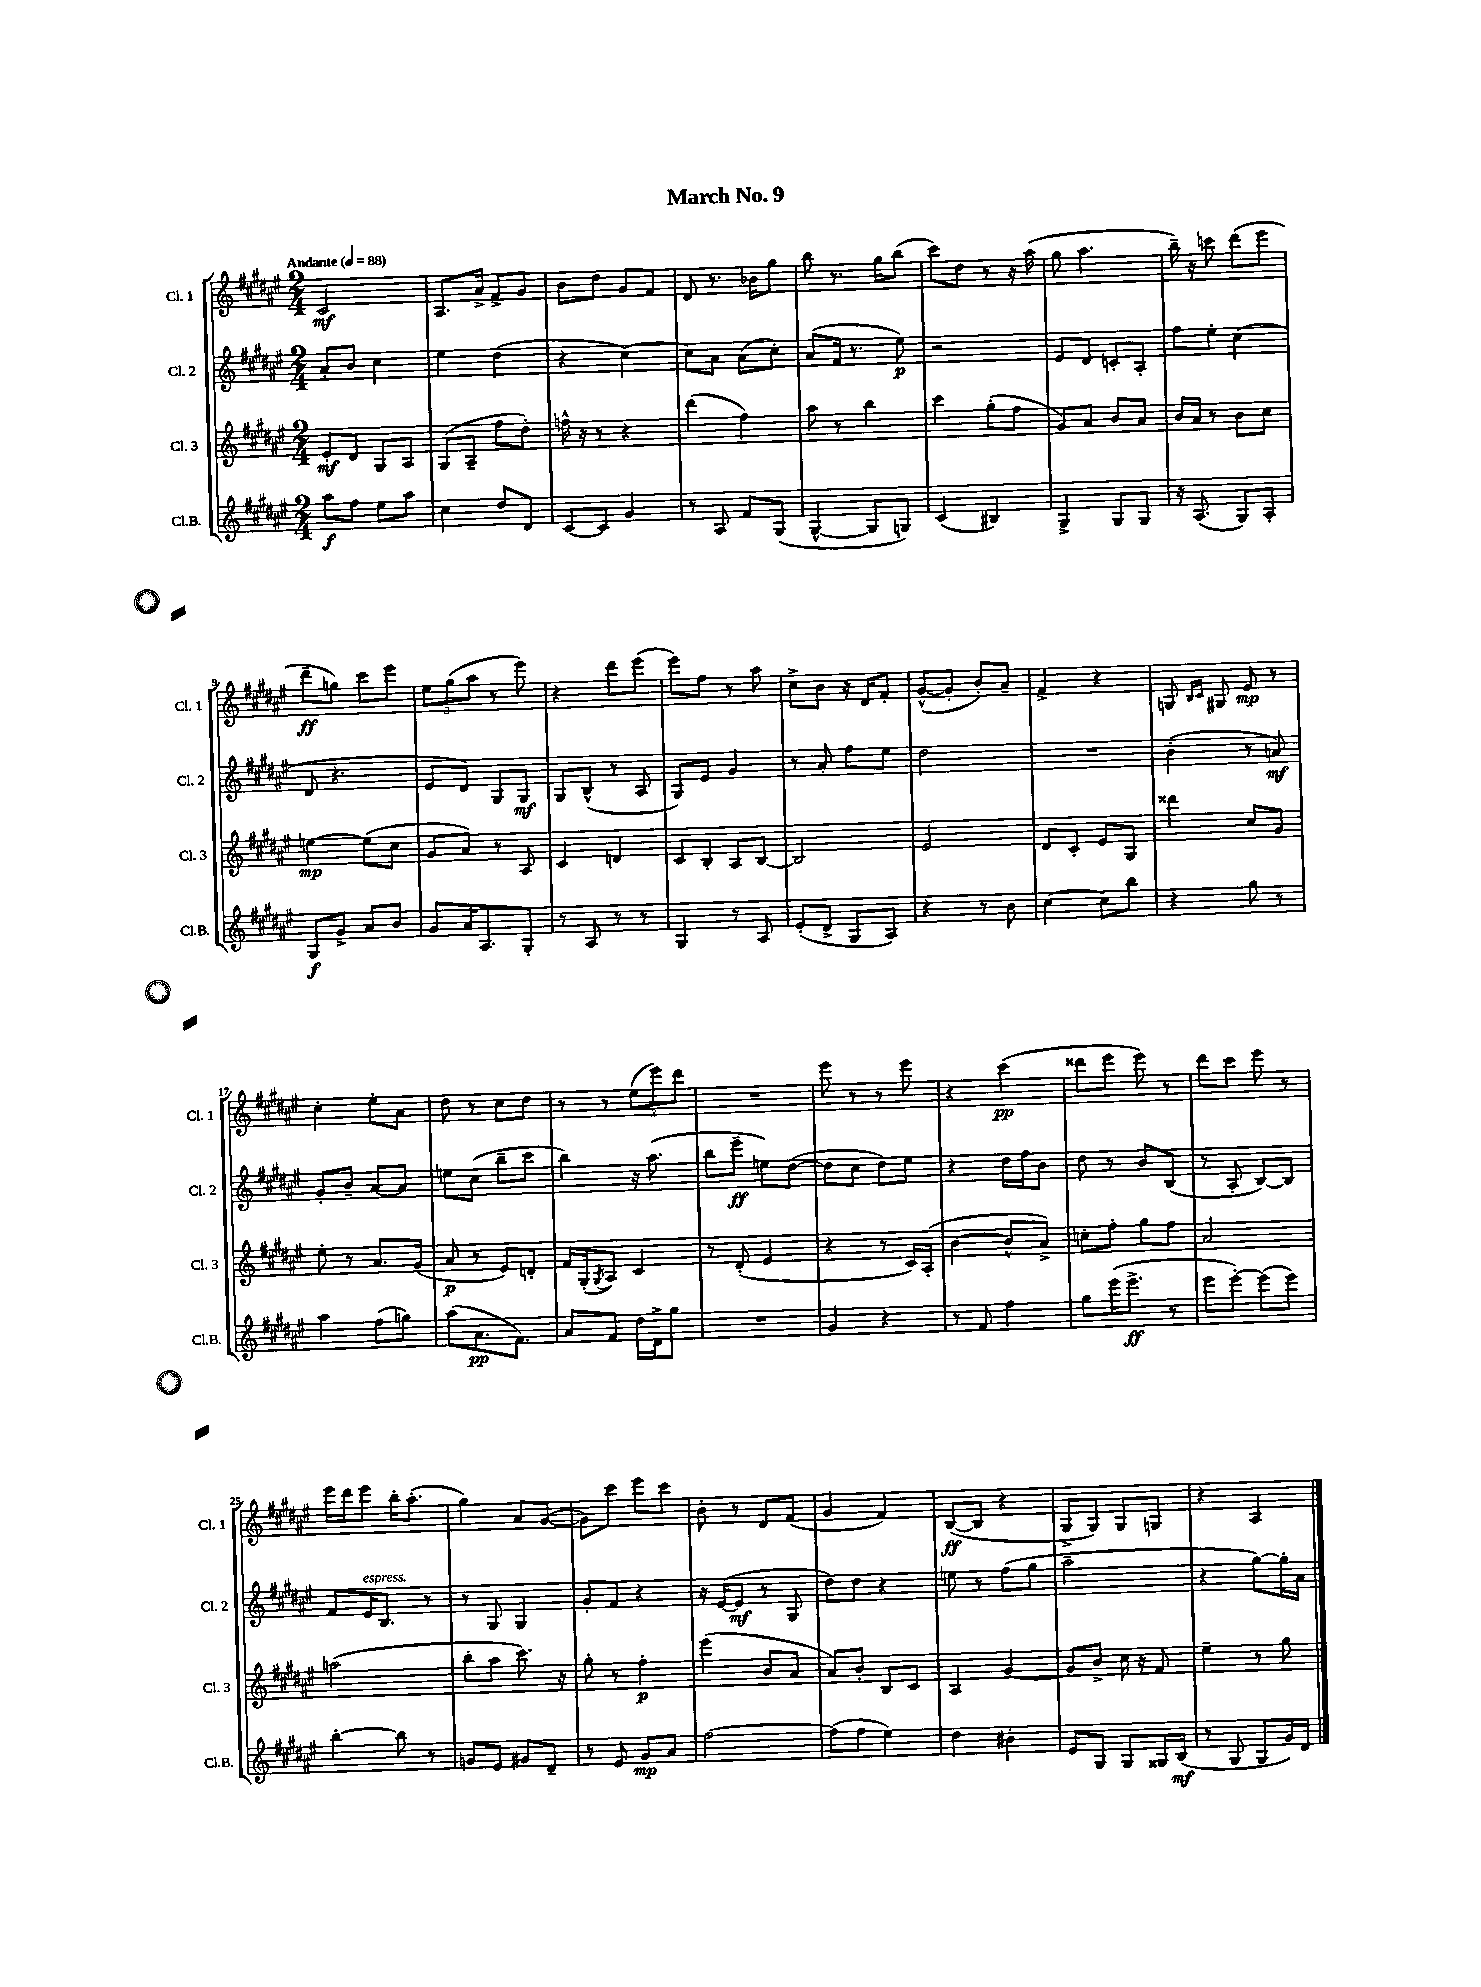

**kern	**dynam	**kern	**dynam	**kern	**dynam	**kern	**dynam
*part4	*part4	*part3	*part3	*part2	*part2	*part1	*part1
*staff4	*staff4	*staff3	*staff3	*staff2	*staff2	*staff1	*staff1
*I"Cl.B.	*	*I"Cl. 3	*	*I"Cl. 2	*	*I"Cl. 1	*
*I'Cl.B.	*	*I'Cl. 3	*	*I'Cl. 2	*	*I'Cl. 1	*
*clefG2	*	*clefG2	*	*clefG2	*	*clefG2	*
*k[f#c#g#d#a#e#]	*	*k[f#c#g#d#a#e#]	*	*k[f#c#g#d#a#e#]	*	*k[f#c#g#d#a#e#]	*
*M2/4	*	*M2/4	*	*M2/4	*	*M2/4	*
*MM88	*	*MM88	*	*MM88	*	*MM88	*
=1	=1	=1	=1	=1	=1	=1	=1
!	!	!	!	!	!	!LO:TX:a:B:t=Andante	!
8aa#\L	f	8e#'/L	mf	8a#'/L	.	2c#/	mf
8ff#\J	.	8d#/J	.	8b/J	.	.	.
8ee#\L	.	8G#/L	.	4cc#\	.	.	.
8aa#\J	.	8A#/J	.	.	.	.	.
=2	=2	=2	=2	=2	=2	=2	=2
4cc#\	.	(8G#/L	.	4ee#\	.	8.A#/L	.
.	.	8A#~/J	.	.	.	.	.
.	.	.	.	.	.	16a#^/Jk	.
8dd#/L	.	8ff#\L	.	(4dd#\	.	8f#^/L	.
8d#/J	.	8dd#'\J)	.	.	.	8g#/J	.
=3	=3	=3	=3	=3	=3	=3	=3
[8c#/L	.	16ffn^^\	.	4r	.	8b\L	.
.	.	16r	.	.	.	.	.
8c#/J]	.	8r	.	.	.	8dd#\J	.
4g#/	.	4r	.	[4cc#\)	.	8g#/L	.
.	.	.	.	.	.	8f#/J	.
=4	=4	=4	=4	=4	=4	=4	=4
8r	.	(4ddd#\	.	8cc#\L]	.	8d#/	.
8A#/	.	.	.	8a#\J	.	8.r	.
8f#/L	.	4ff#\)	.	(8a#\L	.	.	.
.	.	.	.	.	.	16b-X\KL	.
(8G#/J	.	.	.	8cc#'\J)	.	8gg#\J	.
=5	=5	=5	=5	=5	=5	=5	=5
[4G#^^/	.	8aa#\	.	(8a#/L	.	8bb\	.
.	.	8r	.	16f#/Jk	.	8.r	.
.	.	.	.	8.r	.	.	.
8G#/L]	.	4bb\	.	.	.	.	.
.	.	.	.	.	.	16gg#\KL	.
8Gn/J)	.	.	.	8ee#\)	p	(8bb\J	.
=6	=6	=6	=6	=6	=6	=6	=6
(4c#/	.	4ccc#\	.	2r	.	8ccc#\L)	.
.	.	.	.	.	.	8dd#\J	.
4B#X/)	.	(8gg#'\L	.	.	.	8r	.
.	.	8ff#\J	.	.	.	16r	.
.	.	.	.	.	.	(16aa#\	.
=7	=7	=7	=7	=7	=7	=7	=7
4G#^/	.	8g#/L)	.	8e#/L	.	8gg#\	.
.	.	8a#/J	.	8d#/J	.	4.aa#\	.
8G#/L	.	8b/L	.	8cn'/L	.	.	.
8G#/J	.	8a#/J	.	8A#'/J	.	.	.
=8	=8	=8	=8	=8	=8	=8	=8
16r	.	16b/LL	.	8ff#\L	.	16bb~\)	.
(8.A#/	.	16a#/JJ	.	.	.	16r	.
.	.	8r	.	8ee#'\J	.	8cccn\	.
8G#/L)	.	8b\L	.	(4cc#\	.	(8ddd#\L	.
8A#'/J	.	8cc#\J	.	.	.	8eee#\J	.
!!LO:LB:g=z
=9	=9	=9	=9	=9	=9	=9	=9
8G#/L	f	[4een\	mp	8d#/	.	8ddd#~\L	ff
8g#^/J	.	.	.	4.r	.	8ggn\J)	.
8a#/L	.	(8ee\L]	.	.	.	8ccc#\L	.
8b/J	.	8cc#\J	.	.	.	8eee#\J	.
=10	=10	=10	=10	=10	=10	=10	=10
8g#/L	.	8g#/L	.	8e#/L	.	12ee#\L	.
.	.	.	.	.	.	(12gg#\	.
16a#/K	.	8a#/J)	.	8d#/J)	.	.	.
.	.	.	.	.	.	12aa#\J	.
8.A#/	.	.	.	.	.	.	.
.	.	8r	.	8G#/L	.	8r	.
8G#'/J	.	8A#/	.	8G#/J	mf	8eee#\)	.
=11	=11	=11	=11	=11	=11	=11	=11
8r	.	4c#/	.	8G#/L	.	4r	.
8A#/	.	.	.	(8B^^/J	.	.	.
8r	.	4dn/	.	8r	.	8ddd#\L	.
8r	.	.	.	8A#/	.	(8eee#\J	.
=12	=12	=12	=12	=12	=12	=12	=12
4G#/	.	8c#/L	.	8G#/L)	.	8eee#\L)	.
.	.	8B'/J	.	8e#/J	.	8ff#\J	.
8r	.	8A#/L	.	4g#/	.	8r	.
8A#/	.	[8B/J	.	.	.	8aa#\	.
=13	=13	=13	=13	=13	=13	=13	=13
(8e#'/L	.	2B/]	.	8r	.	8cc#^\L	.
8d#^/J	.	.	.	8a#'/	.	8b\J	.
8G#/L	.	.	.	8ff#\L	.	16r	.
.	.	.	.	.	.	16d#/KL	.
8A#/J)	.	.	.	8ee#\J	.	8f#'/J	.
=14	=14	=14	=14	=14	=14	=14	=14
4r	.	2e#/	.	2dd#\	.	([8g#^^/L	.
.	.	.	.	.	.	8g#'/J]	.
8r	.	.	.	.	.	8b'/L)	.
8b\	.	.	.	.	.	8a#~/J	.
=15	=15	=15	=15	=15	=15	=15	=15
[4cc#\	.	8d#/L	.	2r	.	4f#^/	.
.	.	8c#'/J	.	.	.	.	.
8cc#\L]	.	8e#/L	.	.	.	4r	.
8bb\J	.	8G#/J	.	.	.	.	.
=16	=16	=16	=16	=16	=16	=16	=16
4r	.	4ddd##X\	.	(4b'\	.	8Gn/	.
.	.	.	.	.	.	16qqB/LL	.
.	.	.	.	.	.	16qqc#/JJ	.
.	.	.	.	.	.	8G#X/	.
8gg#\	.	8cc#/L	.	8r	.	8e#/	mp
8r	.	8g#/J	.	8an/)	mf	8r	.
!!LO:LB:g=z
=17	=17	=17	=17	=17	=17	=17	=17
4aa#\	.	8ee#'\	.	8g#'/L	.	4cc#'\	.
.	.	8r	.	8b~/J	.	.	.
(8ff#\L	.	8.a#/L	.	[8a#/L	.	8ee#'\L	.
8ggn\J)	.	.	.	8a#/J]	.	8a#\J	.
.	.	(16g#/Jk	.	.	.	.	.
=18	=18	=18	=18	=18	=18	=18	=18
(8aa#\L	.	8a#/	p	8een\L	.	8dd#\	.
8.a#\	pp	8r	.	(8cc#\J	.	8r	.
.	.	8e#/L)	.	8bb~\L	.	8cc#\L	.
8.f#\J)	.	.	.	.	.	.	.
.	.	8dn'/J	.	8ccc#\J	.	8dd#\J	.
=19	=19	=19	=19	=19	=19	=19	=19
8a#/L	.	16f#/LL	.	4bb\)	.	8r	.
.	.	(16G#'/J	.	.	.	.	.
.	.	8qG#/	.	.	.	.	.
8f#/J	.	8A#/J)	.	.	.	8r	.
16dd#\LL	.	4c#/	.	16r	.	(12ee#\L	.
16d#^\J	.	.	.	(8.aa#\	.	.	.
.	.	.	.	.	.	12eee#\)	.
8gg#\J	.	.	.	.	.	.	.
.	.	.	.	.	.	12ddd#\J	.
=20	=20	=20	=20	=20	=20	=20	=20
2r	.	8r	.	8bb\L	.	2r	.
.	.	(8d#'/	.	8eee#~\J	ff	.	.
.	.	4e#/	.	8een\L)	.	.	.
.	.	.	.	([8dd#\J	.	.	.
=21	=21	=21	=21	=21	=21	=21	=21
4g#/	.	4r	.	8dd#\L]	.	8eee#\	.
.	.	.	.	8cc#\J	.	8r	.
4r	.	8r	.	8dd#\L)	.	8r	.
.	.	16c#/LL)	.	8ee#\J	.	8eee#\	.
.	.	(16A#'/JJ	.	.	.	.	.
=22	=22	=22	=22	=22	=22	=22	=22
8r	.	[4b\	.	4r	.	4r	.
8f#/	.	.	.	.	.	.	.
4ff#\	.	8b^^/L]	.	16dd#\LL	.	(4ccc#\	pp
.	.	.	.	16ff#\J	.	.	.
.	.	8a#^/J)	.	8b\J	.	.	.
=23	=23	=23	=23	=23	=23	=23	=23
8gg#\L	.	8ccn'\L	.	8dd#\	.	8ddd##X\L	.
(16eee#\K	.	8ff#'\J	.	8r	.	8eee#\J	.
8.eee#^\J	ff	.	.	.	.	.	.
.	.	8gg#\L	.	8b/L	.	8eee#\)	.
8r	.	8ff#\J	.	(8B/J	.	8r	.
=24	=24	=24	=24	=24	=24	=24	=24
8eee#\L	.	2a#/	.	8r	.	8ddd#\L	.
[8eee#'\J)	.	.	.	8A#'/	.	8ccc#\J	.
(8eee#\L]	.	.	.	[8B/L)	.	8eee#\	.
8eee#\J)	.	.	.	8B/J]	.	8r	.
!!LO:LB:g=z
=25	=25	=25	=25	=25	=25	=25	=25
[4bb'\	.	(2aan\	.	8f#/L	.	16eee#\LL	.
.	.	.	.	.	.	16ddd#\J	.
!	!	!	!	!LO:TX:a:i:t=espress.	!	!	!
.	.	.	.	16e#/K	.	8eee#\J	.
.	.	.	.	8.B/J	.	.	.
8bb\]	.	.	.	.	.	16bb'\KL	.
.	.	.	.	.	.	(8.aa#'\J	.
8r	.	.	.	8r	.	.	.
=26	=26	=26	=26	=26	=26	=26	=26
8gn/L	.	8bb'\L	.	8r	.	4gg#\)	.
8e#/J	.	8aa#\J	.	8G#/	.	.	.
8g#X/L	.	8.ccc#\)	.	4G#/	.	8a#/L	.
8d#~/J	.	.	.	.	.	([8g#/J	.
.	.	16r	.	.	.	.	.
=27	=27	=27	=27	=27	=27	=27	=27
8r	.	8gg#'\	.	8g#'/L	.	8g#\L])	.
8e#/	.	8r	.	8f#/J	.	8ccc#\J	.
8g#/L	mp	4ff#'\	p	4r	.	8eee#\L	.
8a#/J	.	.	.	.	.	8ccc#\J	.
=28	=28	=28	=28	=28	=28	=28	=28
[2ff#\	.	(4eee#\	.	16r	.	8b'\	.
.	.	.	.	([16e#/KL	.	.	.
.	.	.	.	8e#/J]	mf	8r	.
.	.	8b/L	.	8r	.	8d#/L	.
.	.	8a#/J	.	8G#/	.	(8f#/J	.
=29	=29	=29	=29	=29	=29	=29	=29
(8ff#\L]	.	8a#/L)	.	8dd#\L)	.	4g#/	.
8ff#\J	.	8b'/J	.	8dd#\J	.	.	.
4ee#\)	.	8B/L	.	4r	.	4f#/)	.
.	.	8c#/J	.	.	.	.	.
=30	=30	=30	=30	=30	=30	=30	=30
4dd#\	.	4A#/	.	8een\	.	([8B/L	ff
.	.	.	.	8r	.	8B/J]	.
4b#X'\	.	[4g#/	.	(8ff#\L	.	4r	.
.	.	.	.	8gg#\J	.	.	.
=31	=31	=31	=31	=31	=31	=31	=31
8e#/L	.	8g#/L]	.	2aa#~\	.	8G#^/L	.
8G#/J	.	8b^/J	.	.	.	8G#/J)	.
8G#/L	.	16cc#\	.	.	.	8G#/L	.
.	.	16r	.	.	.	.	.
16G##X/L	.	8f#/	.	.	.	8Gn/J	.
(16B/JJ	mf	.	.	.	.	.	.
=32	=32	=32	=32	=32	=32	=32	=32
8r	.	4ee#~\	.	4r	.	4r	.
8G#/	.	.	.	.	.	.	.
8G#/L	.	8r	.	[8gg#\L)	.	4A#/	.
16g#/L)	.	8gg#\	.	16gg#'\L]	.	.	.
16d#/JJ	.	.	.	16a#\JJ	.	.	.
==	==	==	==	==	==	==	==
*-	*-	*-	*-	*-	*-	*-	*-
